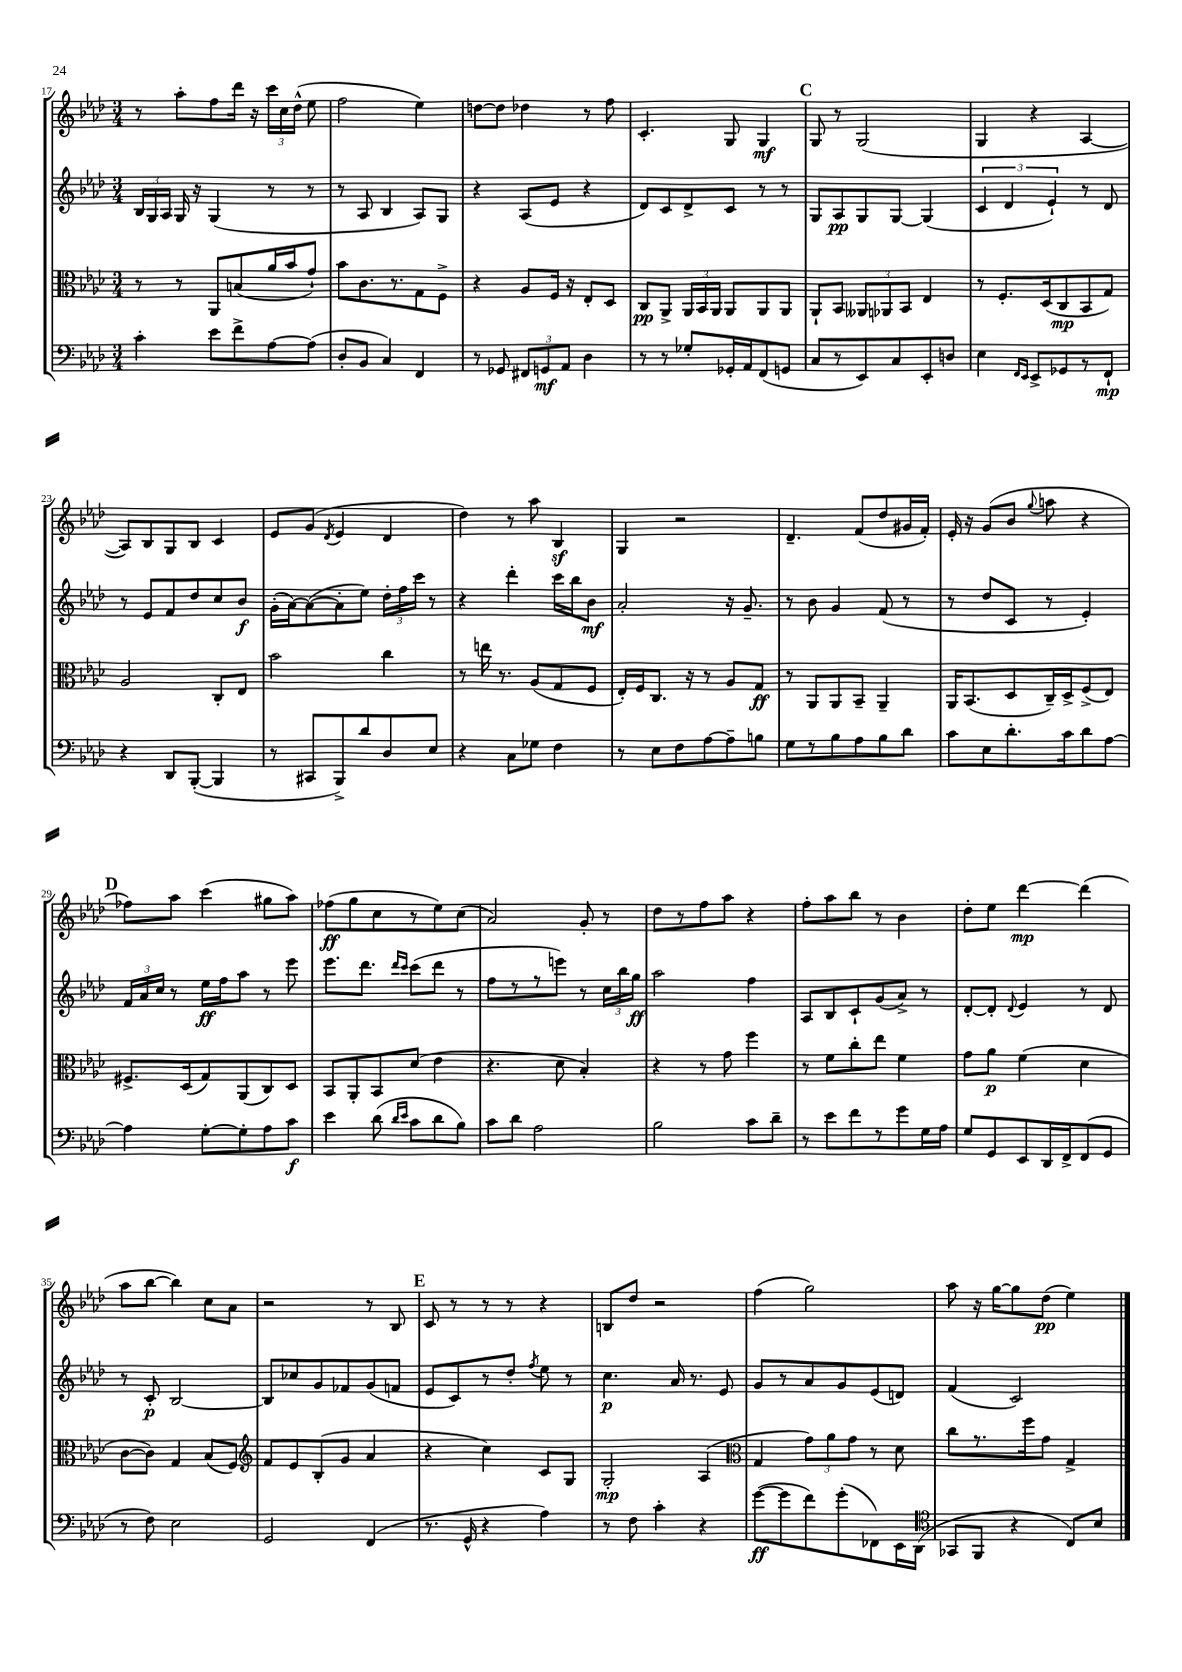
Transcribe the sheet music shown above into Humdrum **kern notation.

**kern	**kern	**kern	**kern
*staff4	*staff3	*staff2	*staff1
*clefF4	*clefC3	*clefG2	*clefG2
*k[b-e-a-d-]	*k[b-e-a-d-]	*k[b-e-a-d-]	*k[b-e-a-d-]
*M3/4	*M3/4	*M3/4	*M3/4
4c'	8r	24B-	8r
.	.	24G	.
.	.	24A-	.
.	8r	16G	8aa-'
.	.	16r	.
8e-	8AA-	(4G	8ff
8f^	(8B	.	16ddd-
.	.	.	16r
[8A-	16a-	8r	24ccc
.	.	.	24cc
.	16b-	.	.
.	.	.	(24dd-^^
(8A-]	8g`)	8r	8ee-
=	=	=	=
8D-'	8b-	8r	2ff
8BB-	8.c	8A-	.
4C)	.	4B-	.
.	8.r	.	.
4FF	8G	8A-)	4ee-)
.	8F^	8G	.
=	=	=	=
8r	4r	4r	[8dd
8GG-	.	.	8dd]
12FF#	8A-	(8A-	4dd-
12GG	.	.	.
.	16F	8e-	.
12AA-	.	.	.
.	16r	.	.
4D-	8E-'	4r	8r
.	8D-	.	8ff
=	=	=	=
8r	8C	8d-)	4.c'
8r	8AA-^	8c	.
8G-'	24AA-	8d-^	.
.	24BB-	.	.
.	24AA-	.	.
16GG-'	8AA-	8c	8G
16AA-	.	.	.
(8FF	8AA-	8r	4G
8GG	8AA-	8r	.
=	=	=	=
8C	8AA-`	8G	8G
8r	8BB-	8A-	8r
8EE-)	12AA--	8G	(2G
.	12AA-	.	.
8C	.	[8G	.
.	12BB-	.	.
8EE-'	4E-	(4G]	.
8D	.	.	.
=	=	=	=
4E-	8r	6c	4G
.	8.F'	.	.
.	.	6d-	.
16qqFF	.	.	.
16qqEE-	.	.	.
8EE-^	.	.	4r
.	(16D-	.	.
.	.	6e-`)	.
8GG-	8C	.	.
8r	8BB-	8r	[4A-
8FF`	8G)	8d-	.
=	=	=	=
4r	2A-	8r	8A-])
.	.	8e-	8B-
8DD-	.	8f	8G
([8BBB-'	.	8dd-	8B-
4BBB-]	8C'	8cc	4c
.	8E-	8b-	.
=	=	=	=
8r	2b-	(16g'	8e-
.	.	[16a-)	.
8CC#	.	(8a-_	(8g
.	.	.	8qd-
8BBB-^)	.	8a-']	4e-
8d-	.	8ee-)	.
8D-	4cc	24dd-'	4d-
.	.	24ff	.
.	.	24ccc	.
8E-	.	8r	.
=	=	=	=
4r	8r	4r	4dd-)
.	16ee	.	.
.	8.r	.	.
8C	.	4ddd-'	8r
8G-	(8A-	.	8aa-
4F	8G	16ccc	4B-
.	.	16bb-	.
.	8F	8b-	.
=	=	=	=
8r	16E-')	2a-'	4G
.	16F	.	.
8E-	8.C	.	.
8F	.	.	2r
.	16r	.	.
[8A-	8r	.	.
8A-~]	8A-	16r	.
.	.	8.g~	.
8B	8G	.	.
=	=	=	=
8G	8r	8r	4.d-~
8r	8AA-	8b-	.
8B-	8AA-	4g	.
8A-	8BB-~	.	(8f
8B-	4AA-~	(8f	8dd-
8d-	.	8r	16g#
.	.	.	16f')
=	=	=	=
8c	16AA-	8r	16e-'
.	(8.BB-	.	16r
8E-	.	8dd-	(8g
8.d-'	8D-	8c	8b-
.	.	.	8qqgg
.	16C~)	8r	8aa
16c	16D-^	.	.
8d-	(8F^	4e-')	4r
[8A-	8E-)	.	.
=	=	=	=
4A-]	8.F#^	24f	8ff-)
.	.	24a-	.
.	.	24cc	.
.	.	8r	8aa-
.	(16D-	.	.
[8G'	8G)	16ee-	(4ccc
.	.	16ff	.
8G']	(8AA-	8aa-	.
8A-	8C)	8r	8gg#
8c	8D-	8eee-	8aa-)
=	=	=	=
4e-	8BB-	8.eee-	(8ff-
.	8AA-'	.	8gg
.	.	8.ddd-	.
(8d-	8BB-	.	8cc
16qqd-	.	16qqddd-	.
16qqe-	.	16qqccc	.
8c	(8d-	(8ccc	8r
8d-	4e-	8ddd-	8ee-)
8B-)	.	8r	(8cc
=	=	=	=
8c	4.r	8ff	2a-)
8d-	.	8r	.
2A-	.	8r	.
.	8d-	8eee)	.
.	4B-')	8r	8g'
.	.	24cc	8r
.	.	24bb-	.
.	.	24gg	.
=	=	=	=
2B-	4r	2aa-	8dd-
.	.	.	8r
.	8r	.	8ff
.	8g	.	8aa-
8c	4ff	4ff	4r
8d-~	.	.	.
=	=	=	=
8r	8r	8A-	8ff'
8e-	8f	8B-	8aa-
8f	8cc'	8c`	8bb-
8r	8ee-	(8g	8r
8g	4f	8a-^)	4b-
16G	.	8r	.
16A-	.	.	.
=	=	=	=
8G	8g	[8d-'	8dd-'
8GG	8a-	8d-']	8ee-
.	.	8qqd-	.
8EE-	(4f	4e-	[4ddd-
16DD-	.	.	.
16FF^	.	.	.
(8FF	4d-	8r	(4ddd-]
8GG	.	8d-	.
=	=	=	=
8r	[8c	8r	8aa-
8F)	8c])	8c'	[8bb-
2E-	4G	[2B-	4bb-])
.	(8B-	.	8cc
.	8F)	.	8a-
=	=	=	=
*	*clefG2	*	*
2GG	8f	8B-]	2r
.	8e-	8cc-	.
.	(8B-'	8g	.
.	8g	8f-	.
(4FF	4a-	(8g	8r
.	.	8f	8B-
=	=	=	=
8.r	4r	8e-	8c
.	.	8c)	8r
16GG^^	.	.	.
4r	4cc)	8r	8r
.	.	8dd-'	8r
.	.	8qff	.
4A-)	8c	8ee-	4r
.	8G	8r	.
=	=	=	=
8r	2G'	4.cc	8B
8F	.	.	8dd-
4c'	.	.	2r
.	.	16a-	.
.	.	8.r	.
4r	(4A-	.	.
.	.	8e-	.
=	=	=	=
*	*clefC3	*	*
([8g	4G	8g	(4ff
8g]	.	8r	.
8f)	12g)	8a-	2gg)
.	12a-	.	.
(8g'	.	8g	.
.	12g	.	.
8FF-)	8r	(8e-	.
16EE-	8d-	8d)	.
(16DD-	.	.	.
=	=	=	=
*clefC4	*	*	*
8GG-	8cc	(4f	8aa-
8FF	8.r	.	16r
.	.	.	[16gg
4r	.	2c)	8gg]
.	16ff	.	.
.	8g	.	(8dd-
8C)	4G^	.	4ee-)
8B-	.	.	.
==	==	==	==
*-	*-	*-	*-
